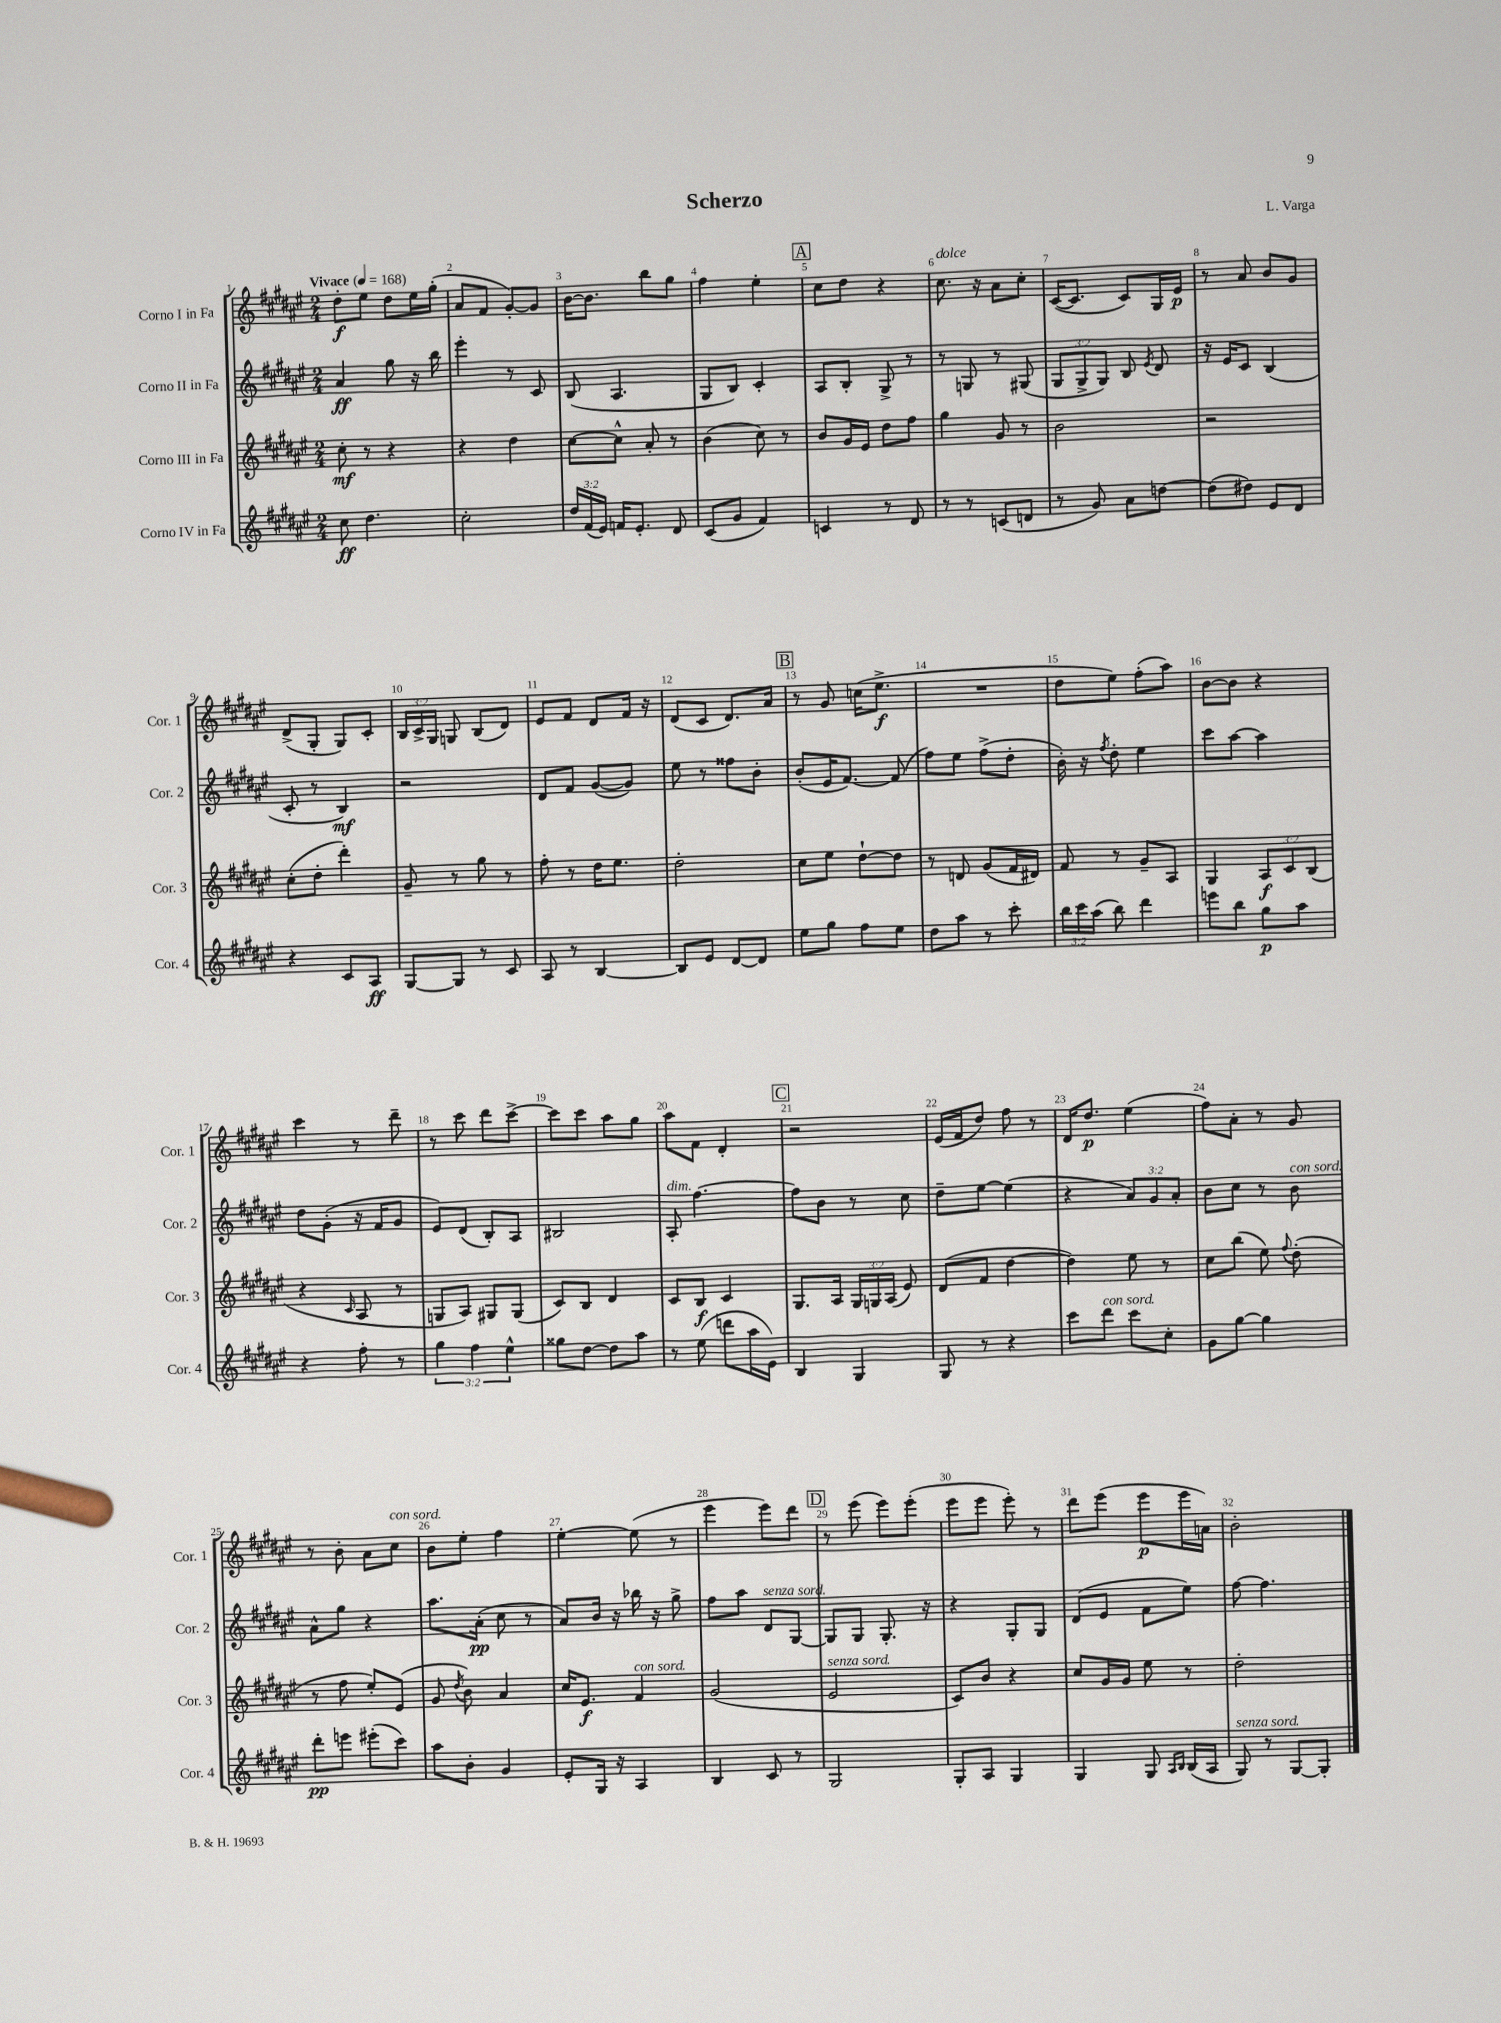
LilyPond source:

\header { title = "Scherzo" composer = "L. Varga" }
<<
\new StaffGroup <<
\new Staff = "s0" \with { instrumentName = "Corno I in Fa" shortInstrumentName = "Cor. 1" } {
    \clef treble \key fis \major \numericTimeSignature \time 2/4 \override Staff.TupletNumber.text = #tuplet-number::calc-fraction-text \tempo "Vivace" 4 = 168
    \autoBeamOff dis''8[-.\f eis''8] dis''8[ eis''16 gis''16]-.( |
    ais'8[ fis'8] gis'8[~-.) gis'8] |
    b'16[~ b'8.] b''8[ gis''8] |
    fis''4 eis''4-. |
    \mark \markup { \box "A" } cis''8[ dis''8] r4 |
    cis''8.^\markup { \italic "dolce" } r16 ais'8[ cis''8]-. |
    cis'16[~( cis'8.] cis'8[) gis16 eis'16]\p |
    r8 ais'8 b'8[ gis'8] |
    dis'8[->( gis8]-. gis8[) cis'8]-. |
    \tuplet 3/2 { b16[ cis'16-> gis16] } g8 b8[( dis'8]) |
    eis'8[ fis'8] dis'8[ fis'16] r16 |
    dis'8[( cis'8] dis'8.[) ais'16] |
    \mark \markup { \box "B" } r8 gis'8 c''16[( eis''8.]->\f |
    R2 |
    dis''8[ eis''8]) fis''8[-.( ais''8]) |
    b'8[~ b'8] r4 |
    cis'''4 r8 dis'''8-- |
    r8 cis'''8 dis'''8[ cis'''8]~-> |
    cis'''8[ cis'''8] ais''8[ gis''8] |
    ais''8[ fis'8] dis'4-. |
    \mark \markup { \box "C" } r2 |
    eis'16[( fis'16 dis''8]) fis''8 r8 |
    dis'16[ dis''8.]\p eis''4( |
    fis''8[) ais'8]-. r8 gis'8 |
    r8 b'8-. ais'8[ cis''8]^\markup { \italic "con sord." } |
    b'8[ eis''8]-. fis''4 |
    eis''4~-. eis''8( r8 |
    eis'''4 eis'''8[) dis'''8] |
    \mark \markup { \box "D" } r8 eis'''8( eis'''8[) eis'''8]-.( |
    eis'''8[ eis'''8] eis'''8-.) r8 |
    dis'''8[ eis'''8]( eis'''8[\p eis'''16 a'16]) |
    b'2-. \bar "|." |
}
\new Staff = "s1" \with { instrumentName = "Corno II in Fa" shortInstrumentName = "Cor. 2" } {
    \clef treble \key fis \major \numericTimeSignature \time 2/4 \override Staff.TupletNumber.text = #tuplet-number::calc-fraction-text
    \autoBeamOff ais'4\ff gis''8 r16 b''16 |
    eis'''4-. r8 cis'8 |
    b8( ais4. |
    gis8[ b8]) cis'4-. |
    \mark \markup { \box "A" } ais8[ b8]-. gis8-> r8 |
    r8 g8 r8 gis8( |
    \tuplet 3/2 { gis8[ gis8-> gis8]) } b8 \acciaccatura { eis'8 } dis'8 |
    r16 eis'16[ cis'8] b4( |
    cis'8-. r8 b4\mf) |
    r2 |
    dis'8[ fis'8] gis'8[~( gis'8]) |
    eis''8 r8 fisis''8[ b'8]-. |
    \mark \markup { \box "B" } b'8[-.( eis'16 fis'8.]~) fis'8( |
    fis''8[) eis''8] fis''8[->( dis''8]-. |
    b'16-.) r16 \acciaccatura { fis''8 } dis''8-. eis''4 |
    cis'''8[ ais''8]~ ais''4 |
    dis''8[ gis'8]-.( r16 fis'16[ gis'8] |
    eis'8[) dis'8]( b8[-.) ais8] |
    bis2 |
    ais8-.^\markup { \italic "dim." } fis''4.~ |
    \mark \markup { \box "C" } fis''8[ b'8] r8 cis''8 |
    dis''8[-- eis''8]~ eis''4( |
    r4 \tuplet 3/2 { ais'8[) gis'8 ais'8]-. } |
    b'8[ cis''8] r8 b'8^\markup { \italic "con sord." } |
    ais'8[-^ gis''8] r4 |
    ais''8.[ ais'16]-.\pp( cis''8 r8 |
    ais'8[) b'16] r16 bes''16 r16 gis''8-> |
    fis''8[ ais''8] dis'8[^\markup { \italic "senza sord." } gis8]~ |
    \mark \markup { \box "D" } gis8[ gis8] gis8.-. r16 |
    r4 gis8[-. gis8] |
    dis'8[( eis'8] fis'8[ eis''8]) |
    fis''8~ fis''4. \bar "|." |
}
\new Staff = "s2" \with { instrumentName = "Corno III in Fa" shortInstrumentName = "Cor. 3" } {
    \clef treble \key fis \major \numericTimeSignature \time 2/4 \override Staff.TupletNumber.text = #tuplet-number::calc-fraction-text
    \autoBeamOff cis''8-.\mf r8 r4 |
    r4 dis''4 |
    cis''8[~ cis''8]-^ ais'8-. r8 |
    b'4( cis''8) r8 |
    \mark \markup { \box "A" } b'8[ gis'16 eis'16] dis''8[ fis''8] |
    gis''4 gis'8 r8 |
    b'2 |
    r2 |
    cis''8[-.( dis''8]-. dis'''4-.) |
    gis'8-- r8 gis''8 r8 |
    fis''8-. r8 dis''16[ eis''8.] |
    dis''2-. |
    \mark \markup { \box "B" } cis''8[ eis''8] dis''8[~-! dis''8] |
    r8 d'8 gis'8[( fis'16 dis'16]) |
    fis'8 r8 gis'8[-- ais8] |
    gis4 \tuplet 3/2 { ais8[\f cis'8 b8]( } |
    r4 \grace { cis'16 } ais8 r8 |
    g8[ ais8]) gis8[ gis8]( |
    cis'8[) b8] dis'4 |
    cis'8[ b8]\f cis'4 |
    \mark \markup { \box "C" } gis8.[ ais16] \tuplet 3/2 { gis16[ g16 ais16]( } eis'8) |
    dis'8[( fis'8] dis''4~ |
    dis''4) eis''8 r8 |
    cis''8[ b''8]( eis''8) \appoggiatura { fis''8 } dis''8-.( |
    r8 fis''8 eis''8[-.) eis'8]( |
    gis'8 \acciaccatura { dis''8 } b'8) ais'4 |
    cis''16[ eis'8.]\f fis'4^\markup { \italic "con sord." } |
    gis'2( |
    \mark \markup { \box "D" } eis'2^\markup { \italic "senza sord." } |
    cis'8[) b'8] r4 |
    cis''8[ gis'16 gis'16] eis''8 r8 |
    dis''2-. \bar "|." |
}
\new Staff = "s3" \with { instrumentName = "Corno IV in Fa" shortInstrumentName = "Cor. 4" } {
    \clef treble \key fis \major \numericTimeSignature \time 2/4 \override Staff.TupletNumber.text = #tuplet-number::calc-fraction-text
    \autoBeamOff cis''8\ff dis''4. |
    cis''2-. |
    \tuplet 3/2 { dis''16[ fis'16( eis'16]) } f'16[ eis'8.]-. dis'8 |
    cis'8[( gis'8] fis'4) |
    \mark \markup { \box "A" } c'4 r8 dis'8 |
    r8 r8 c'8[( d'8] |
    r8 gis'8) ais'8[ d''8]~ |
    d''8[( dis''8]) eis'8[ dis'8] |
    r4 cis'8[ ais8]\ff |
    gis8[~ gis8] r8 cis'8 |
    ais8 r8 b4~ |
    b8[ eis'8] dis'8[~ dis'8] |
    \mark \markup { \box "B" } eis''8[ gis''8] fis''8[ eis''8] |
    dis''8[ ais''8] r8 cis'''8-. |
    \tuplet 3/2 { b''16[ cis'''16 ais''16]( } b''8) dis'''4 |
    e'''8[ b''8] gis''8[\p ais''8] |
    r4 fis''8-. r8 |
    \tuplet 3/2 { gis''4 fis''4 eis''4-^ } |
    gisis''8[ dis''8]~ dis''8[ ais''8] |
    r8 eis''8( d'''8[ ais''16 eis'16]) |
    \mark \markup { \box "C" } b4 gis4 |
    gis8 r8 r4 |
    cis'''8[ dis'''8]^\markup { \italic "con sord." } cis'''8[ cis''8]-. |
    gis'8[ gis''8]~ gis''4 |
    dis'''8[-.\pp e'''8] eis'''8[-.( cis'''8]) |
    ais''8[ b'8]-. gis'4 |
    eis'8[-. gis16] r16 ais4 |
    b4 cis'8 r8 |
    \mark \markup { \box "D" } gis2 |
    gis8[-. ais8] gis4 |
    gis4 gis8 \grace { ais16[ b16] } b16[( ais16] |
    gis8^\markup { \italic "senza sord." }) r8 gis8[~ gis8]-. \bar "|." |
}
>>
>>
\layout { \context { \Score \override BarNumber.break-visibility = ##(#f #t #t) barNumberVisibility = #all-bar-numbers-visible } }
